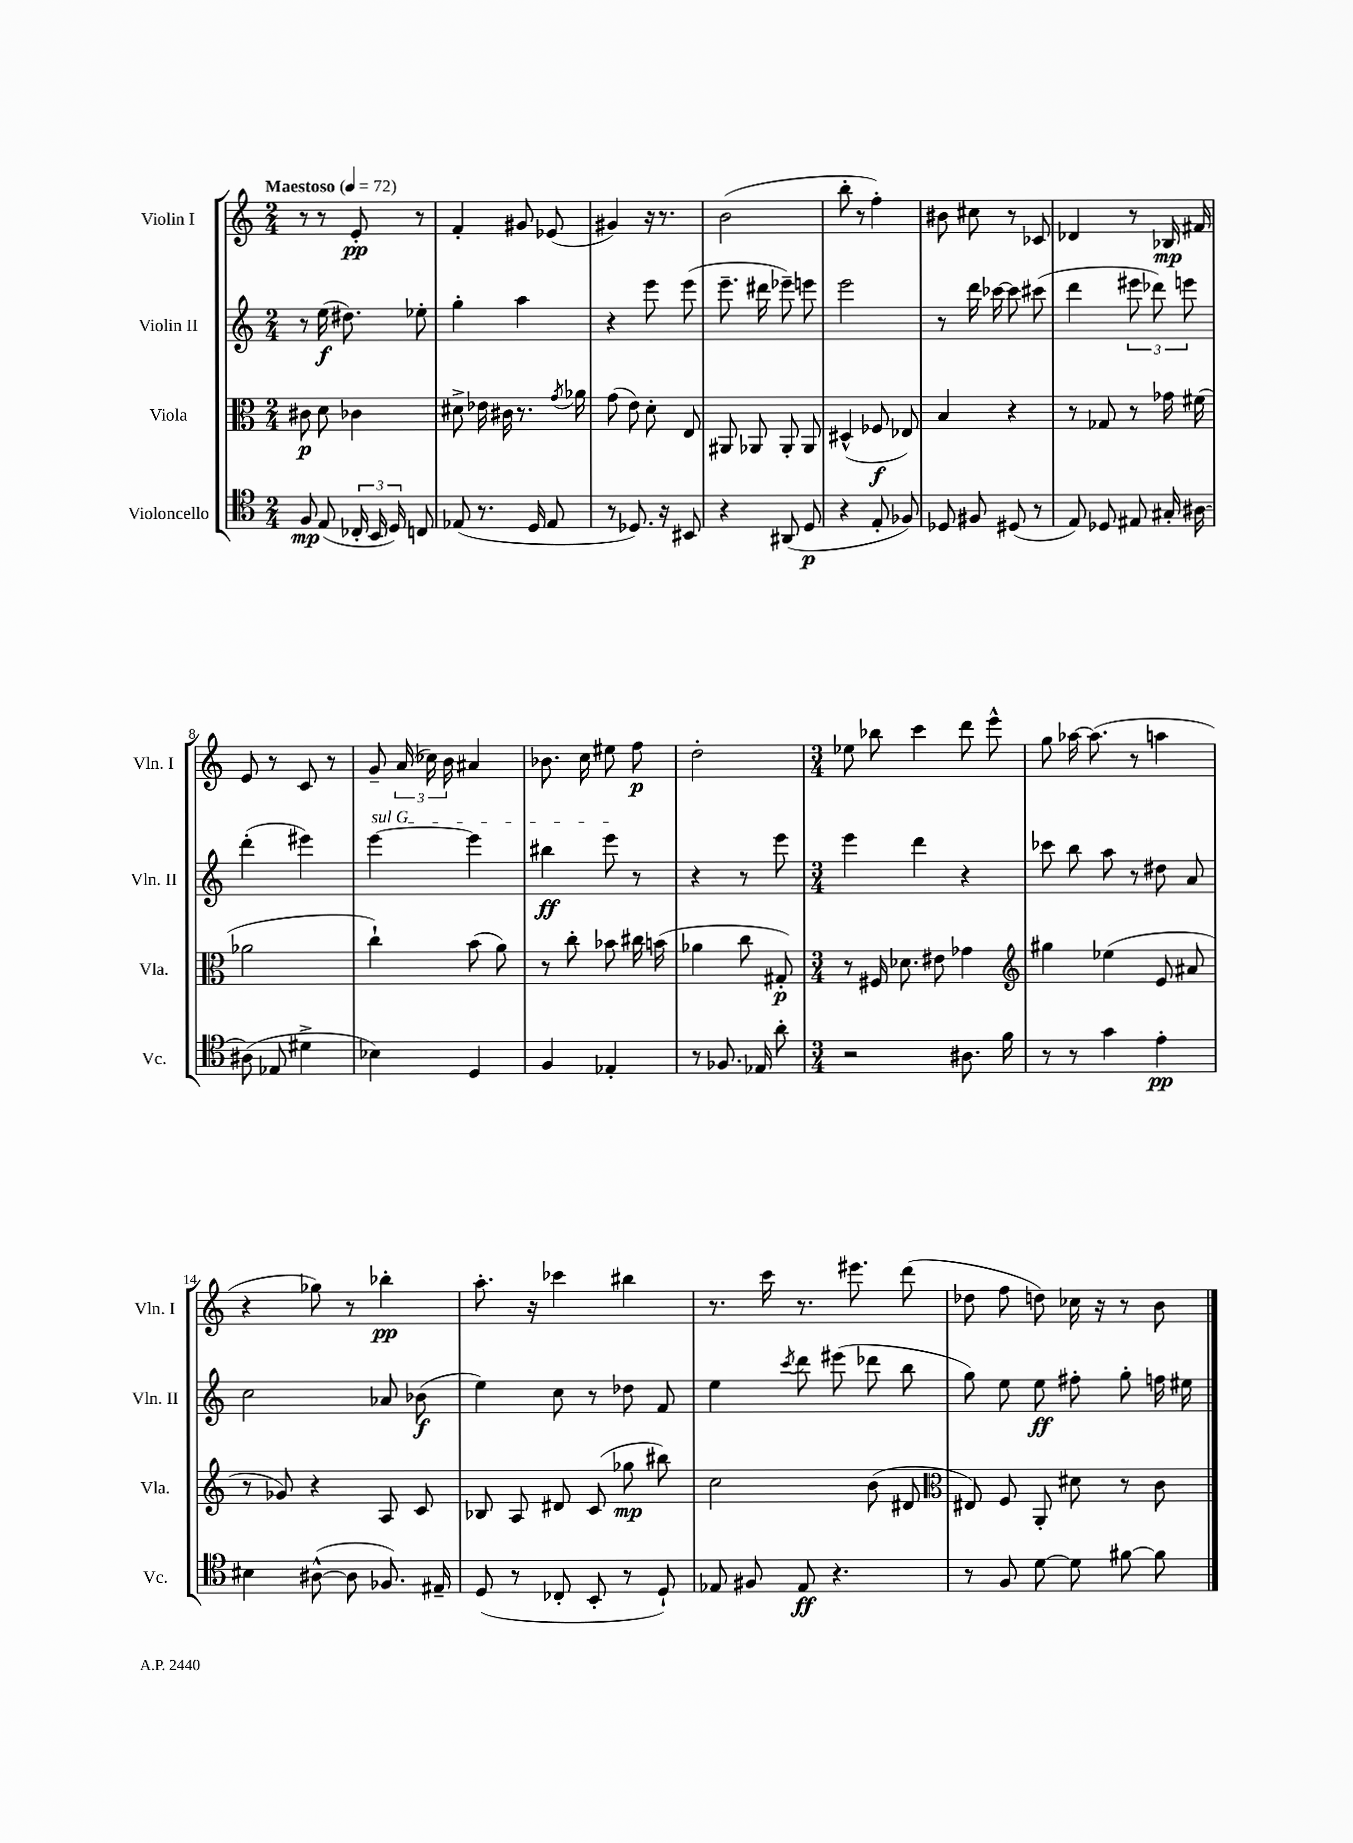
<<
\new StaffGroup <<
\new Staff = "s0" \with { instrumentName = "Violin I" shortInstrumentName = "Vln. I" } {
    \clef treble \key c \major \numericTimeSignature \time 2/4 \tempo "Maestoso" 4 = 72
    \autoBeamOff r8 r8 e'8-.\pp r8 |
    f'4-. gis'8 ees'8( |
    gis'4) r16 r8. |
    b'2( |
    b''8-. r8 f''4-.) |
    bis'8 cis''8 r8 ces'8 |
    des'4 r8 bes16\mp fis'16 |
    e'8 r8 c'8 r8 |
    g'8-- \tuplet 3/2 { a'16( ces''16) b'16 } ais'4 |
    bes'8. c''16 eis''8 f''8\p |
    d''2-. |
    \numericTimeSignature \time 3/4 ees''8 bes''8 c'''4 d'''8 e'''8-^ |
    g''8 aes''16~ aes''8.( r8 a''4 |
    r4 ges''8) r8 bes''4-.\pp |
    a''8.-. r16 ces'''4 bis''4 |
    r8. c'''16 r8. eis'''8. d'''8( |
    des''8 f''8 d''8) ces''16 r16 r8 b'8 \bar "|." |
}
\new Staff = "s1" \with { instrumentName = "Violin II" shortInstrumentName = "Vln. II" } {
    \clef treble \key c \major \numericTimeSignature \time 2/4
    \autoBeamOff r8 e''16\f( dis''8.) ees''8-. |
    g''4-. a''4 |
    r4 e'''8 e'''8( |
    e'''8.-- dis'''16 ees'''8--) e'''8 |
    e'''2 |
    r8 d'''16 ces'''16~ ces'''8 cis'''8( |
    d'''4 \tuplet 3/2 { eis'''8 des'''8) e'''8 } |
    d'''4-.( eis'''4) |
    \once \override TextSpanner.bound-details.left.text = \markup { \italic "sul G" } e'''4~\startTextSpan e'''4 |
    bis''4\ff e'''8\stopTextSpan r8 |
    r4 r8 e'''8 |
    \numericTimeSignature \time 3/4 e'''4 d'''4 r4 |
    ces'''8 b''8 a''8 r8 dis''8 a'8 |
    c''2 aes'8 bes'8\f( |
    e''4) c''8 r8 des''8 f'8 |
    e''4 \acciaccatura { c'''8 } d'''8 eis'''8( des'''8 b''8 |
    g''8) e''8 e''8\ff fis''8-. g''8-. f''16 eis''16 \bar "|." |
}
\new Staff = "s2" \with { instrumentName = "Viola" shortInstrumentName = "Vla." } {
    \clef alto \key c \major \numericTimeSignature \time 2/4
    \autoBeamOff cis'8\p d'8 ces'4 |
    dis'8-> ees'16 cis'16 r8. \acciaccatura { g'8 } aes'16 |
    g'8( e'8) d'8-. e8 |
    ais,8 aes,8 aes,8-. aes,8 |
    dis4-^( fes8\f ees8) |
    b4 r4 |
    r8 ges8 r8 ges'16 fis'16( |
    aes'2 |
    c''4-!) b'8( a'8) |
    r8 c''8-. bes'8 cis''16 b'16( |
    aes'4 c''8 gis8-.\p) |
    \numericTimeSignature \time 3/4 r8 fis16 des'8. eis'8 ges'4 |
    \clef treble gis''4 ees''4( e'8 ais'8 |
    r8 ges'8) r4 a8 c'8 |
    bes8 a8 dis'8 c'8( ges''8\mp bis''8) |
    c''2 b'8( dis'8 |
    \clef alto eis8) f8 a,8-. dis'8 r8 c'8 \bar "|." |
}
\new Staff = "s3" \with { instrumentName = "Violoncello" shortInstrumentName = "Vc." } {
    \clef tenor \key c \major \numericTimeSignature \time 2/4
    \autoBeamOff f8\mp e8( \tuplet 3/2 { ces16-. b,16 d16) } c8 |
    ees8( r8. d16 ees8 |
    r8 des8.) r16 bis,8 |
    r4 ais,8( d8\p |
    r4 e8-. fes8) |
    des8 fis8 dis8( r8 |
    e8) des8 eis8 gis16-. ais16~ |
    ais8( ees8 dis'4-> |
    bes4) d4 |
    f4 ees4-. |
    r8 fes8. ees16 a'8-. |
    \numericTimeSignature \time 3/4 r2 ais8. f'16 |
    r8 r8 g'4 e'4-.\pp |
    bis4 ais8~-^( ais8 fes8.) eis16-- |
    d8( r8 ces8-. b,8-. r8 d8-!) |
    ees8 fis8 ees8\ff r4. |
    r8 f8 d'8~ d'8 fis'8~ fis'8 \bar "|." |
}
>>
>>
